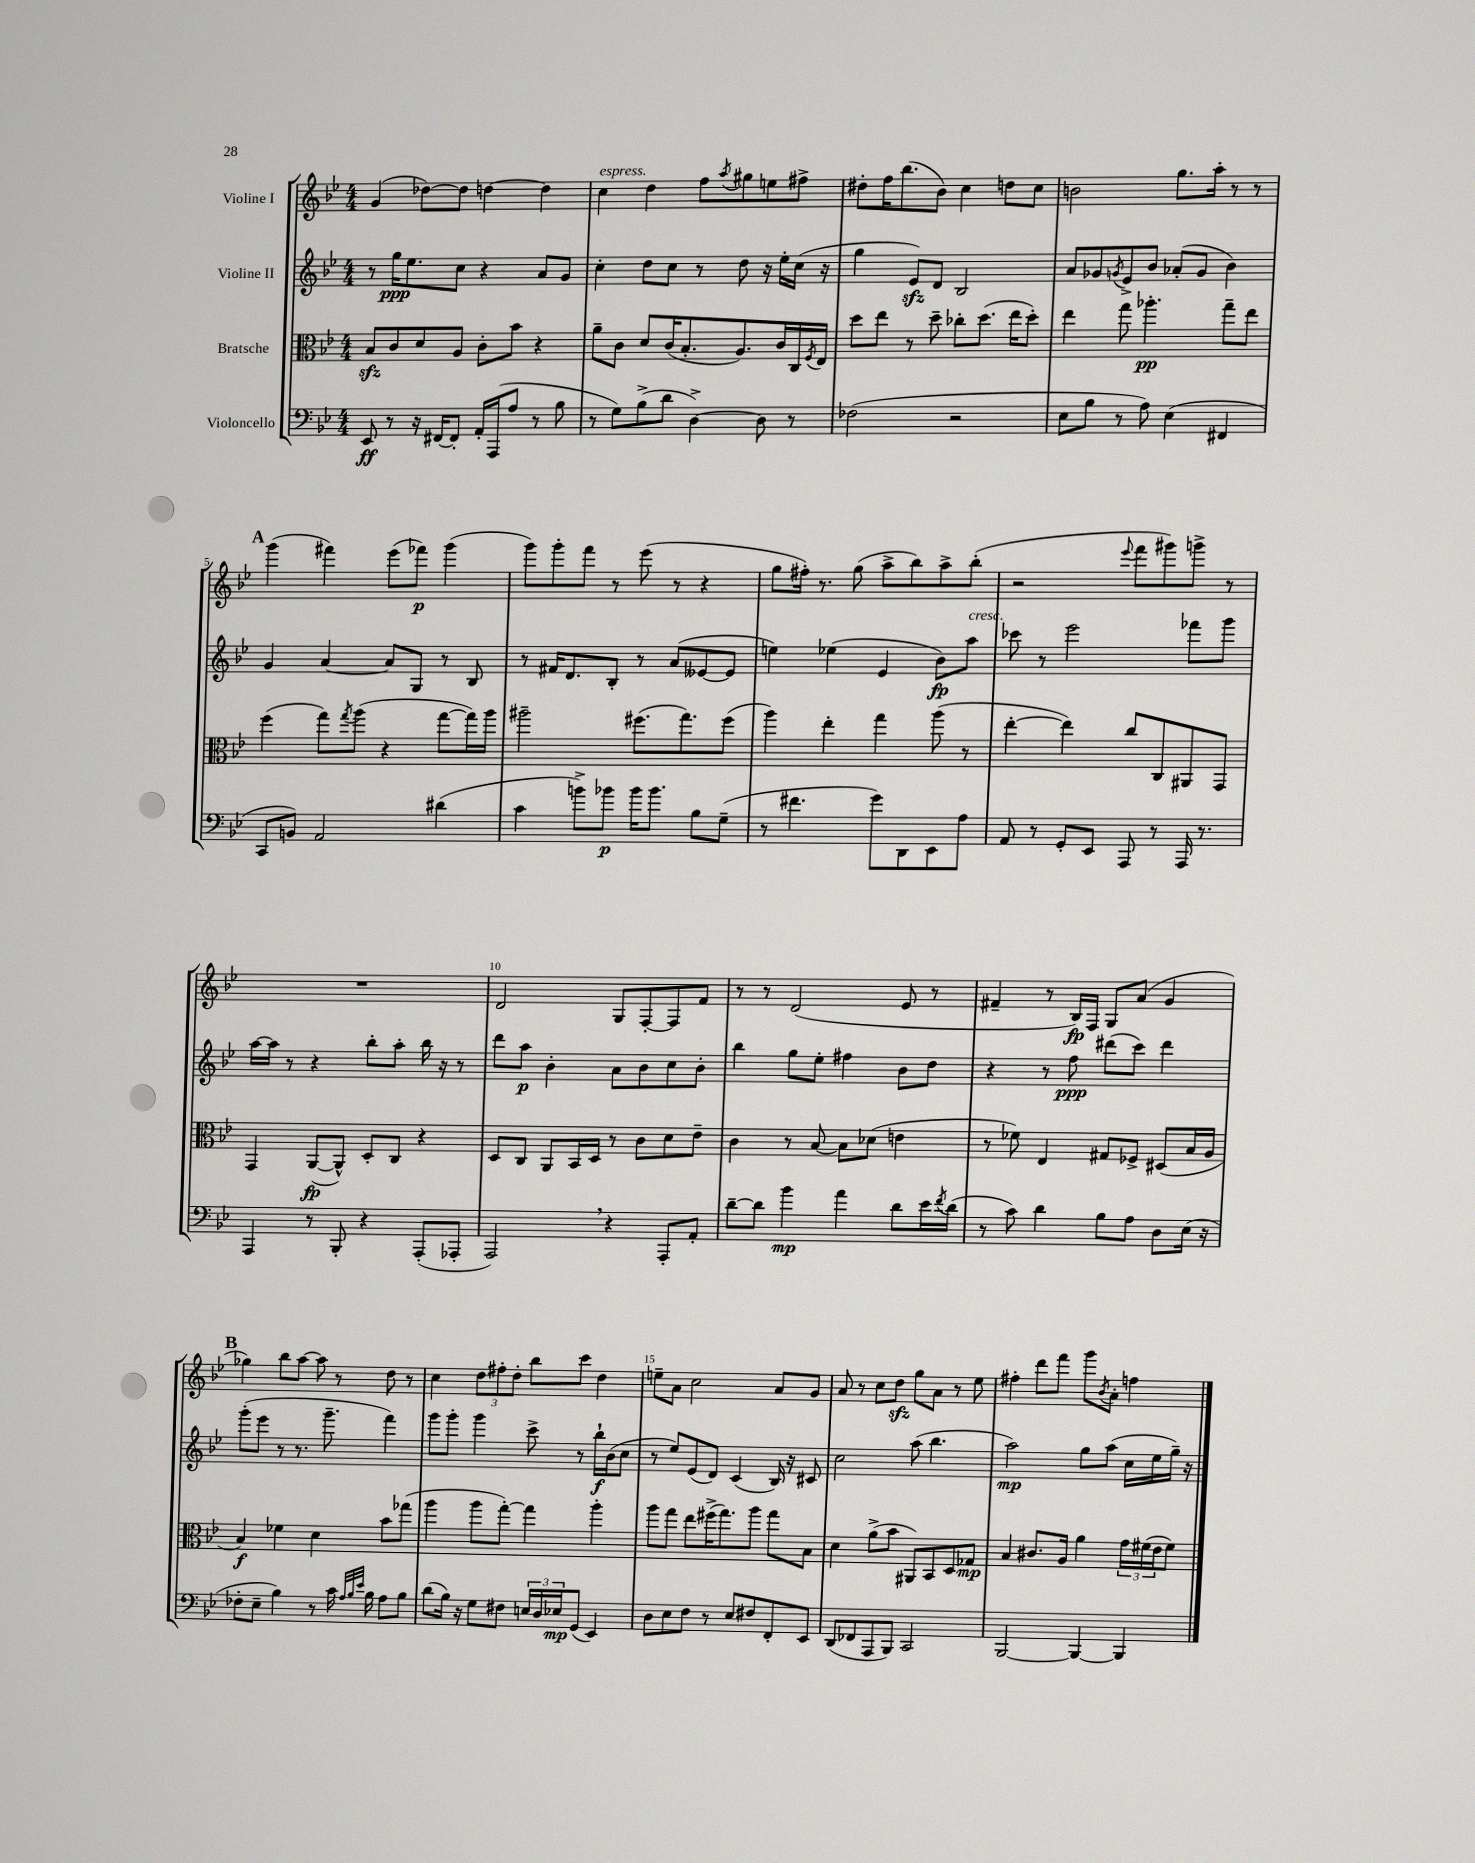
<<
\new StaffGroup <<
\new Staff = "s0" \with { instrumentName = "Violine I" } {
    \clef treble \key bes \major \numericTimeSignature \time 4/4
    g'4( des''8~) des''8 d''4~ d''4 |
    c''4^\markup { \italic "espress." } d''4 f''8 \acciaccatura { a''8 } gis''8 e''8 fis''8-> |
    dis''8-. f''16 bes''8.( bes'8) c''4 d''8 c''8 |
    b'2 g''8. a''16-. r8 r8 |
    \mark \markup { \bold "A" } g'''4( fis'''4) ees'''8( fes'''8\p) g'''4( |
    g'''8) g'''8-. f'''8 r8 ees'''8( r8 r4 |
    g''8 fis''16-.) r8. g''8( a''8-> bes''8) a''8-> bes''8-.( |
    r2 \appoggiatura { ees'''8 } f'''8 gis'''8) g'''8-> r8 |
    R1 |
    d'2 g8 f8~-. f8 f'8 |
    r8 r8 d'2( ees'8 r8 |
    fis'4-- r8 bes16\fp) f16 g8 a'8( g'4 |
    \mark \markup { \bold "B" } ges''4) bes''8 a''8~ a''8 r8 d''8 r8 |
    c''4 \tuplet 3/2 { d''8 fis''8-. d''8-. } bes''8 c'''8 d''4 |
    e''8-- a'8 c''2 a'8 g'8 |
    a'8 r8 c''8 d''8\sfz g''8 a'8 r8 ees''8 |
    fis''4-. d'''8 f'''8 g'''8 \acciaccatura { bes'8 } a'8-. f''4 \bar "|." |
}
\new Staff = "s1" \with { instrumentName = "Violine II" } {
    \clef treble \key bes \major \numericTimeSignature \time 4/4
    r8 g''16\ppp ees''8. c''8 r4 a'8 g'8 |
    c''4-. d''8 c''8 r8 d''8 r16 ees''16-. c''16( r16 |
    g''4 ees'8\sfz) d'8 bes2 |
    a'8 ges'8 \acciaccatura { g'8 } ees'8-> bes'8 aes'8-.( g'8 bes'4) |
    \mark \markup { \bold "A" } g'4 a'4~ a'8 g8 r8 bes8 |
    r8 fis'16 d'8. bes8-. r8 a'8( eeses'8~ eeses'8 |
    e''4) ees''4( ees'4 bes'8\fp) a''8^\markup { \italic "cresc." } |
    ces'''8 r8 ees'''2 fes'''8 g'''8 |
    a''16~ a''16 r8 r4 bes''8-. a''8-. bes''16 r16 r8 |
    d'''8 a''8\p bes'4-. a'8 bes'8 c''8 bes'8-. |
    bes''4 g''8 ees''8-. fis''4 bes'8 d''8 |
    r4 r8 f''8\ppp dis'''8( c'''8) dis'''4 |
    \mark \markup { \bold "B" } g'''8-.( ees'''8 r8 r8. g'''8.-- f'''4) |
    g'''8 g'''8-. g'''4 c'''8-> r8 bes''16-!\f bes'16( c''8 |
    r8 ees''8) ees'8( d'8) c'4( bes16) r16 cis'8 |
    c''2 a''8( bes''4. |
    a''2\mp) g''8 a''8( c''16 ees''16 g''16--) r16 \bar "|." |
}
\new Staff = "s2" \with { instrumentName = "Bratsche" } {
    \clef alto \key bes \major \numericTimeSignature \time 4/4
    bes8\sfz c'8 d'8 a8 c'8-. bes'8 r4 |
    a'8-- c'8 d'8 c'16( bes8.-. a8.) c'16 c16 \acciaccatura { f8 } ees16 |
    d''8 ees''8 r8 d''8-- ces''8-. d''8.( ees''16 d''8-.) |
    ees''4 g''8 aes''4.-.\pp g''8-- ees''8 |
    \mark \markup { \bold "A" } f''4( g''8) \acciaccatura { g''8 } a''8( r4 g''8~ g''16) a''16 |
    ais''2-- fis''8.( g''8.) fis''8( |
    a''4) ees''4-. g''4 a''8( r8 |
    ees''4~-. ees''4) c''8 c8 ais,8 g,8 |
    g,4 a,8~\fp( a,8-^) d8-. c8 r4 |
    d8 c8 a,8 bes,16 d16 r8 c'8 d'8 ees'8-- |
    c'4 r8 bes8~ bes8 des'8( e'4 |
    r8 fes'8) ees4 gis8 fes8-> dis8( bes16 a16 |
    \mark \markup { \bold "B" } bes4\f) fes'4 d'4 bes'8 ges''8( |
    a''4 a''8 g''8~-.) g''4 a''4-. |
    a''8 g''8 ees''8 fis''16->( g''8.) a''8 g''8 bes8 |
    d'4 a'8->( bes'8 ais,8) bes,8 d8 ges8\mp |
    bes4 cis'8. a16 a'4 \tuplet 3/2 { g'16 fis'16( ees'16 } fis'8) \bar "|." |
}
\new Staff = "s3" \with { instrumentName = "Violoncello" } {
    \clef bass \key bes \major \numericTimeSignature \time 4/4
    ees,8\ff r8 r16 fis,16~ fis,8-. a,16-. a,,16( a8 r8 bes8 |
    r8 g8) bes8->( d'8 d4~->) d8 r8 |
    fes2( r2 |
    ees8 bes8 r8 a8) ees4( fis,4 |
    \mark \markup { \bold "A" } c,8 b,8) a,2 dis'4( |
    c'4 b'8->) bes'8\p bes'16 bes'8. bes8 g8--( |
    r8 fis'4. g'8) d,8 ees,8 a8 |
    a,8 r8 g,8-. ees,8 a,,8 r8 a,,16 r8. |
    a,,4 r8 bes,,8-. r4 a,,8-.( aes,,8-. |
    a,,2) \breathe r4 a,,8-. a,8-. |
    d'8~-- d'8 bes'4\mp a'4 d'8 ees'16 \acciaccatura { f'8 } d'16( |
    r8 c'8) d'4 bes8 a8 d8 ees16( r16 |
    \mark \markup { \bold "B" } fes8-. ees8-- bes4) r8 c'16 \grace { a32 bes32 ees'32 } bes16 a8 bes8 |
    d'8( bes16) r16 g8 fis8 \tuplet 3/2 { e16 d16 ees16\mp } g,8( ees,4) |
    d8 ees8 f8 r8 ees8 fis8 f,8-. ees,8 |
    d,8( fes,8 a,,8 bes,,8) c,2 |
    bes,,2~ bes,,4~ bes,,4 \bar "|." |
}
>>
>>
\layout { \context { \Score \override BarNumber.break-visibility = ##(#f #t #t) barNumberVisibility = #(every-nth-bar-number-visible 5) } }
